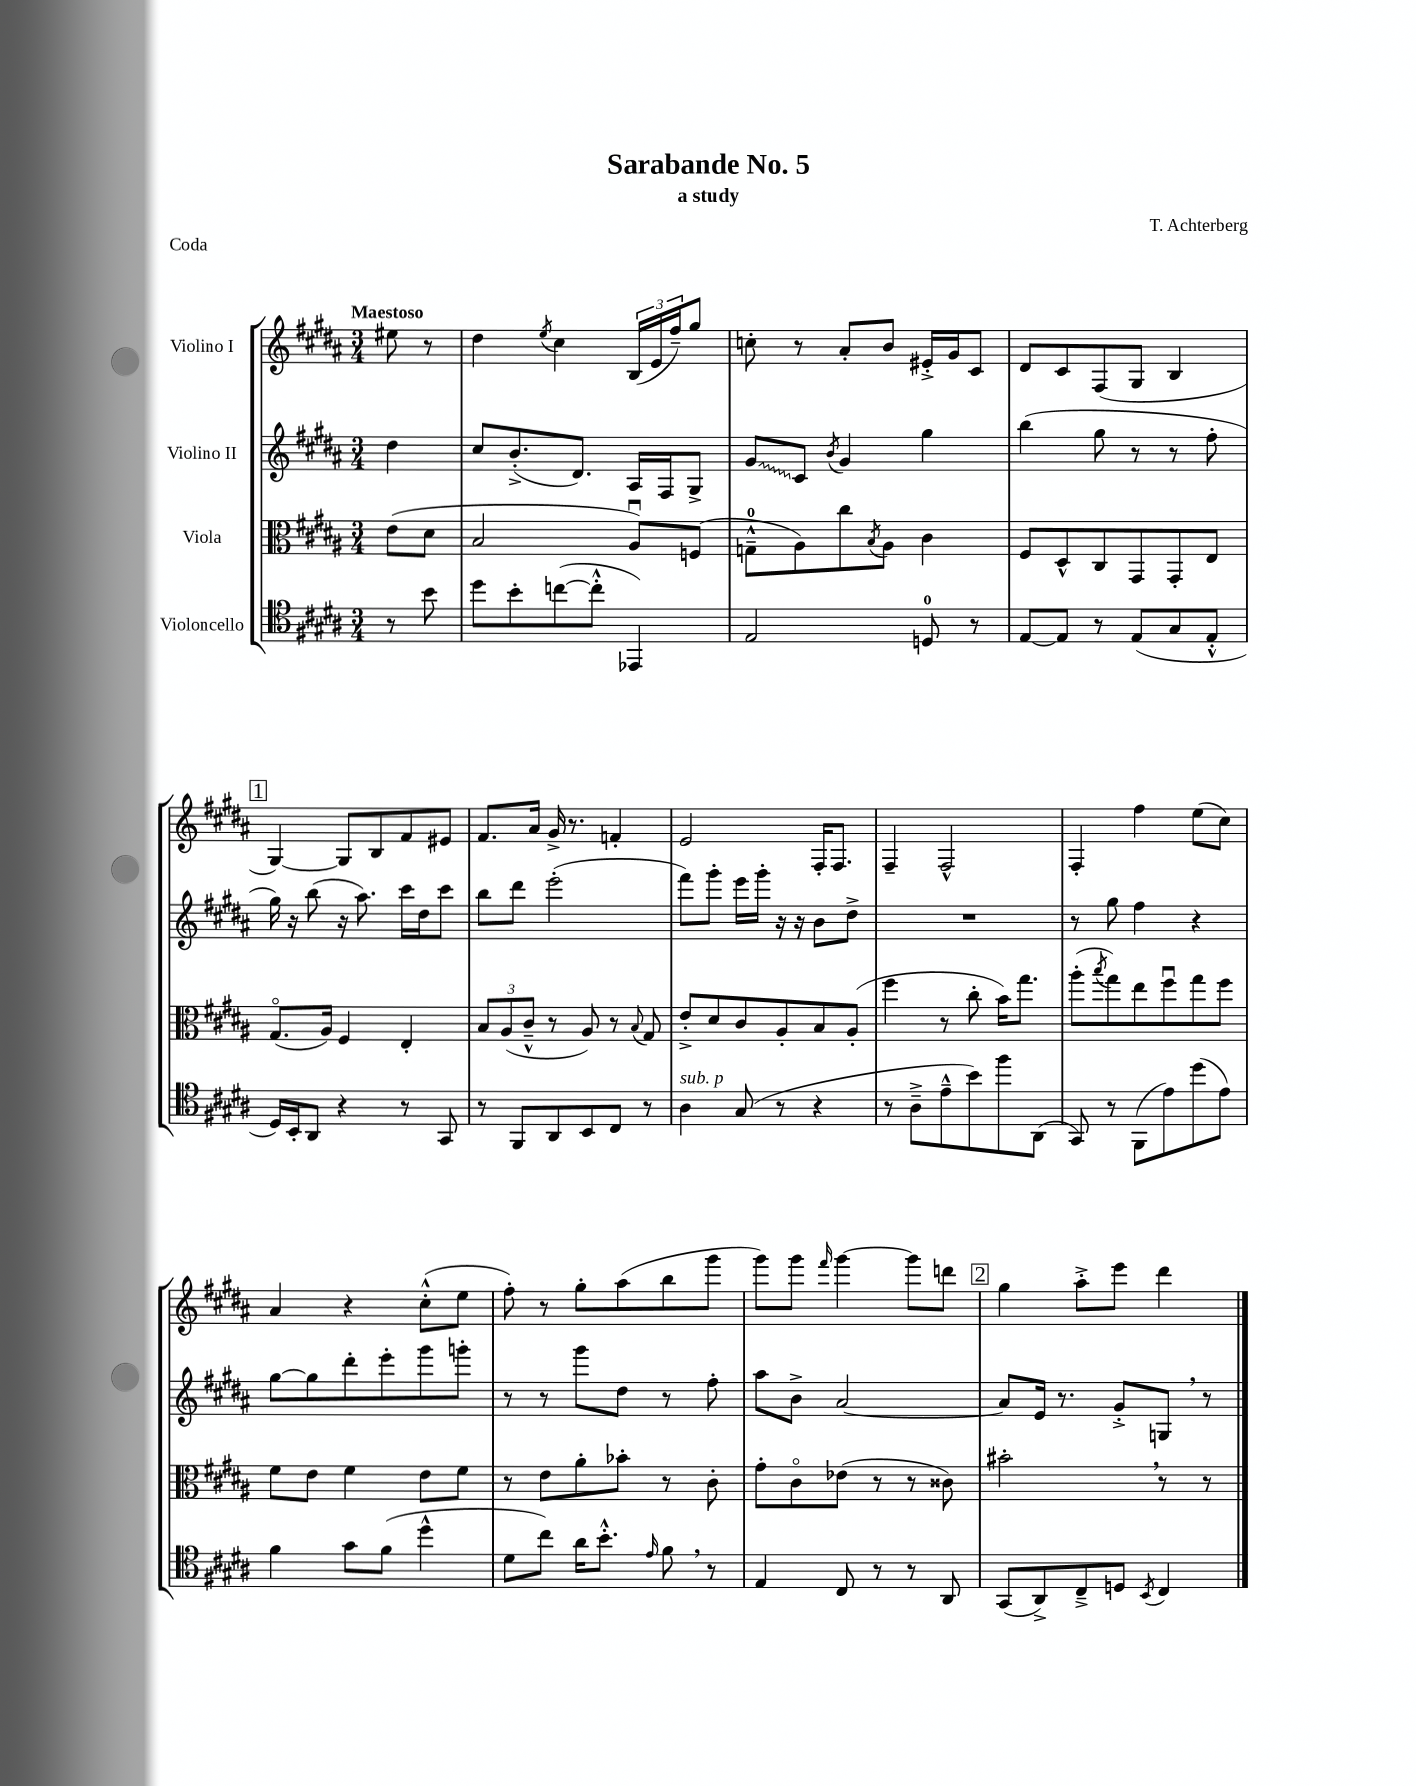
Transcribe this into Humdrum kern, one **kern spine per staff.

**kern	**kern	**kern	**kern
*staff4	*staff3	*staff2	*staff1
*clefC4	*clefC3	*clefG2	*clefG2
*k[f#c#g#d#a#]	*k[f#c#g#d#a#]	*k[f#c#g#d#a#]	*k[f#c#g#d#a#]
*M3/4	*M3/4	*M3/4	*M3/4
8r	(8e\L	4dd#\	8ee#\
8b\	8d#\J	.	8r
=	=	=	=
8dd#\L	2B/	8cc#/L	4dd#\
8b'\	.	(8.b'^/	.
.	.	.	8qee/
([8cc\	.	.	4cc#\
.	.	8.d#/J)	.
8cc'^^\]J	.	.	.
4EE-/)	8A#u/L)	16A#/LL	(24B/LL
.	.	.	24e/
.	.	16F#/J	.
.	.	.	24ff#~/J)
.	(8F/J	8G#^/J	8gg#/J
=	=	=	=
2E/	8G~^^\L	8g#/L	8cc'\
.	8A#\)	8c#/J	8r
.	.	8qb/	.
.	8cc#\	4g#/	8a#'/L
.	8qB/	.	.
.	8A#\J	.	8b/J
8D/	4c#\	4gg#\	16e#'^/LL
.	.	.	16g#/J
8r	.	.	8c#/J
=	=	=	=
[8E/L	8F#/L	(4bb\	8d#/L
8E/]J	8D#^^/	.	8c#/
8r	8C#/	8gg#\	(8F#/
(8E/L	8GG#/	8r	8G#/J
8G#/	8GG#'/	8r	4B/
8E'^^/J	8E/J	8ff#'\	.
=	=	=	=
16D#/LL)	(8.G#o/L	16gg#\)	[4G#/)
16BB'/J	.	16r	.
8AA#/J	.	(8bb\	.
.	16A#/Jk)	.	.
4r	4F#/	16r	8G#/]L
.	.	8.aa#\)	.
.	.	.	8B/
8r	4E'/	16ccc#\LL	8f#/
.	.	16dd#\J	.
8GG#/	.	8ccc#\J	8e#/J
=	=	=	=
8r	12B/L	8bb\L	8.f#/L
.	(12A#/	.	.
8FF#/L	.	8ddd#\J	.
.	12c#~^^/J	.	.
.	.	.	16a#/Jk
8AA#/	8r	(2eee'\	16g#^/
.	.	.	8.r
8BB/	8A#/)	.	.
8C#/J	8r	.	4f'/
.	8qqB/	.	.
8r	8G#/	.	.
=	=	=	=
4A#\	8e'^/L	8fff#\L)	2e/
.	8d#/	8ggg#'\J	.
(8G#/	8c#/	16eee\LL	.
.	.	16ggg#'\JJ	.
8r	8A#'/	16r	.
.	.	16r	.
4r	8B/	8b\L	16F#'/LK
.	.	.	8.F#/J
.	(8A#'/J	8dd#^\J	.
=	=	=	=
8r	4ff#\	2.r	4F#~/
8A#~^\L	.	.	.
8e~^^\	8r	.	2F#^^/
8b\)	8cc#'\	.	.
8ff#\	16b\LK)	.	.
.	8.gg#\J	.	.
(8AA#\J	.	.	.
=	=	=	=
8GG#/)	(8aa#'\L	8r	4F#'/
.	8qbb/	.	.
8r	8gg#\)	8gg#\	.
(8FF#\L	8ee\	4ff#\	4ff#\
8e\)	8ff#u\	.	.
(8dd#\	8gg#\	4r	(8ee\L
8e\J)	8ff#\J	.	8cc#\J)
=	=	=	=
4f#\	8f#\L	[8gg#\L	4a#/
.	8e\J	8gg#\]	.
8g#\L	4f#\	8ddd#'\	4r
(8f#\J	.	8eee'\	.
4dd#^^\	8e\L	8ggg#\	(8cc#'^^\L
.	8f#\J	8ggg'\J	8ee\J
=	=	=	=
8d#\L	8r	8r	8ff#'\)
8cc#\J)	8e\L	8r	8r
16a#\LK	8a#'\	8ggg#\L	8gg#'\L
8.b'^^\J	.	.	.
.	8b-'\J	8dd#\J	(8aa#\
16qqe/	.	.	.
8f#\	8r	8r	8bb\
8r	8c#'\	8ff#'\	8ggg#\J
=	=	=	=
4E/	8g#'\L	8aa#\L	8ggg#\L)
.	8c#o\	8b^\J	8ggg#\J
.	.	.	16qqfff#/
8C#/	(8e-\J	[2a#/	[4ggg#\
8r	8r	.	.
8r	8r	.	8ggg#\]L
8AA#/	8c##\)	.	8ddd\J
=	=	=	=
(8GG#/L	2b#'\	8a#/]L	4gg#\
8AA#^/)	.	16e/Jk	.
.	.	8.r	.
8C#~^/	.	.	8aa#'^\L
8D/J	.	8g#'^/L	8eee\J
8qBB/	.	.	.
4C#/	8r	8G/J	4ddd#\
.	8r	8r	.
==	==	==	==
*-	*-	*-	*-
